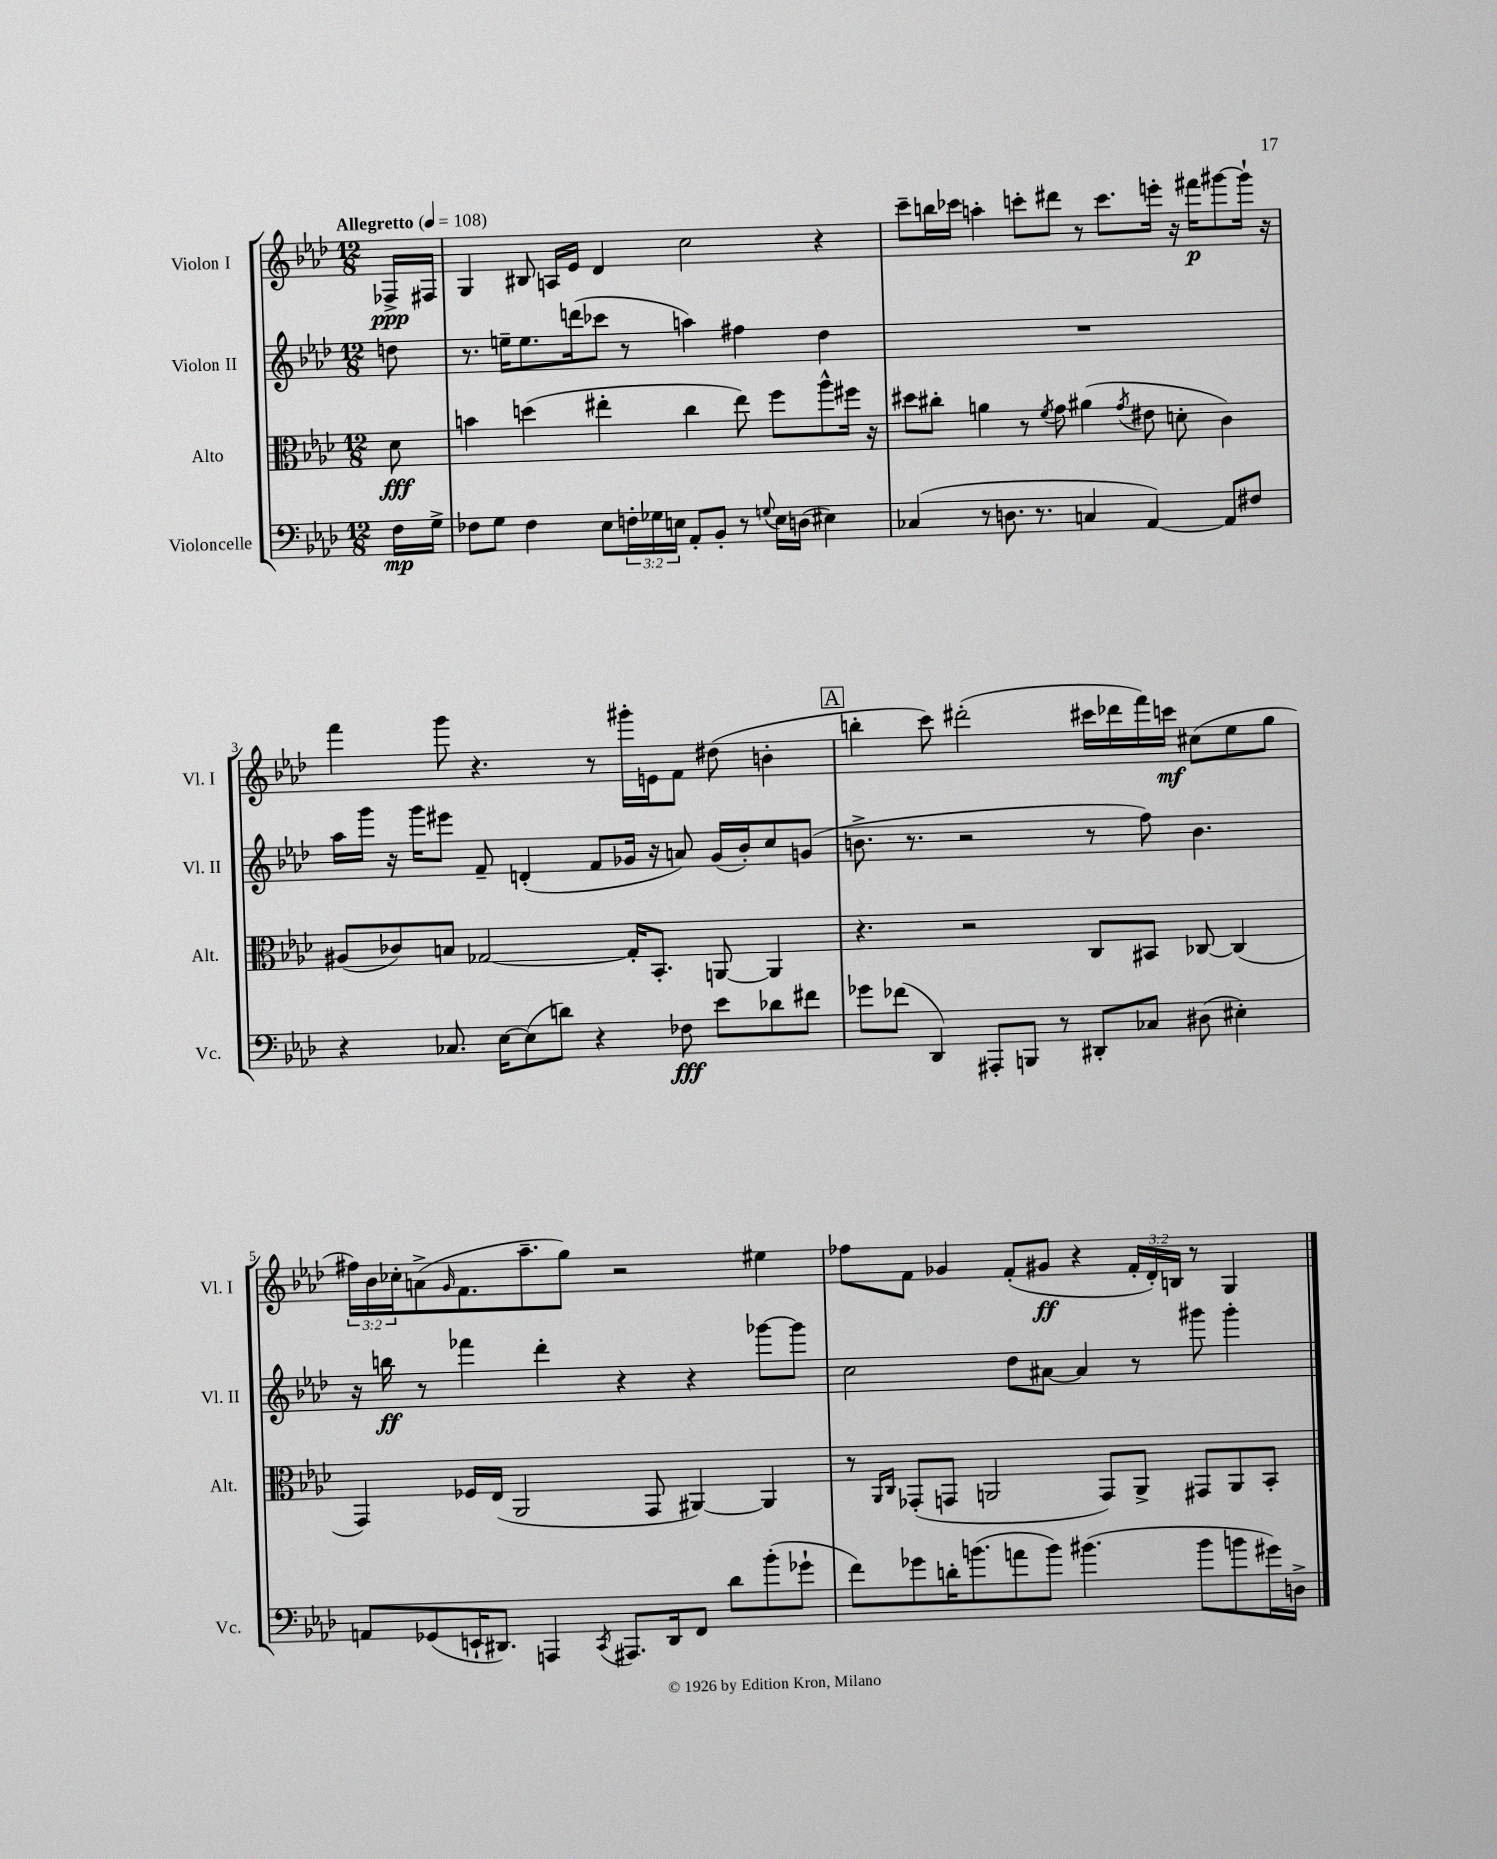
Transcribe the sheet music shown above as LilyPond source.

<<
\new StaffGroup <<
\new Staff = "s0" \with { instrumentName = "Violon I" shortInstrumentName = "Vl. I" } {
    \clef treble \key aes \major \numericTimeSignature \time 12/8 \override Staff.TupletNumber.text = #tuplet-number::calc-fraction-text \partial 8 \tempo "Allegretto" 4 = 108
    fes16->\ppp fis16 |
    g4 bis8 a16 ees'16 des'4 c''2 r4 |
    c'''8-- b''16 ces'''16 a''4-. c'''8-. dis'''8 r8 c'''8. e'''16-. r16 fis'''16\p gis'''8~ gis'''16-! r16 |
    f'''4 g'''8 r4. r8 gis'''16-. e'16 f'8 dis''8( b'4-. |
    \mark \markup { \box "A" } b''4-. c'''8) dis'''2-.( cis'''16 des'''16 f'''16) c'''16\mf cis''8( ees''8 g''8 |
    \tuplet 3/2 { fis''16) bes'16 ces''16-. } a'8->( \grace { g'16 } f'8. aes''8.-- g''8) r2 eis''4 |
    fes''8 f'8 ges'4 f'8-.( gis'8\ff r4 \tuplet 3/2 { f'16-. des'16-.) b16 } r8 g4 \bar "|." |
}
\new Staff = "s1" \with { instrumentName = "Violon II" shortInstrumentName = "Vl. II" } {
    \clef treble \key aes \major \numericTimeSignature \time 12/8 \partial 8
    d''8 |
    r8. e''16-- e''8. d'''16( ces'''8 r8 a''4) fis''4 des''4 |
    R1. |
    aes''16 g'''16 r16 g'''16 eis'''8 f'8-- d'4-.( f'8 ges'16 r16 a'8) ges'16( bes'16-.) c''8 g'8( |
    \mark \markup { \box "A" } b'8.-> r8. r2 r8 f''8) b'4. |
    r16 b''16\ff r8 fes'''4 des'''4-. r4 r4 ges'''8~ ges'''8 |
    c''2 des''8 ais'8~ ais'4 r8 gis'''8 gis'''4-. \bar "|." |
}
\new Staff = "s2" \with { instrumentName = "Alto" shortInstrumentName = "Alt." } {
    \clef alto \key aes \major \numericTimeSignature \time 12/8 \partial 8
    des'8\fff |
    b'4 d''4( eis''4-. c''4 eis''8) f''8 aes''8-^ fis''16 r16 |
    dis''8 cis''8-. a'4 r8 \acciaccatura { f'8 } g'8 ais'4( \acciaccatura { g'8 } eis'8 d'8-. c'4) |
    ais8( ces'8) b8 ges2~ ges16-. bes,8.-. a,8~ a,4 |
    \mark \markup { \box "A" } r4. r2 c8 bis,8 ces8~ ces4( |
    g,4) fes16 ees16( aes,2 g,8 ais,4~) ais,4 |
    r8 \grace { aes,16 c16 } ges,8-.( g,8 a,2 g,8) a,8-> gis,8 a,8 bes,8-. \bar "|." |
}
\new Staff = "s3" \with { instrumentName = "Violoncelle" shortInstrumentName = "Vc." } {
    \clef bass \key aes \major \numericTimeSignature \time 12/8 \override Staff.TupletNumber.text = #tuplet-number::calc-fraction-text \partial 8
    f16\mp g16-> |
    fes8 g8 fes4 ees8 \tuplet 3/2 { f16-. ges16 e16 } aes,8-. bes,8-. r8 \appoggiatura { g8 } e16 d16( eis4) |
    ces4( r8 d8. r8. c4 aes,4~) aes,8 fis8 |
    r4 ces8. ees16~ ees8( d'8) r4 fes8\fff ees'8 des'8 fis'8 |
    \mark \markup { \box "A" } ges'8 fes'8( des,4) ais,,8-. b,,8 r8 dis,8-. ces8 dis8( eis4-.) |
    a,8 ges,8( e,16-! dis,8.) a,,4 \acciaccatura { c,8 } ais,,8. dis,16 f,8 des'8 bes'8-.( ges'8-! |
    f'8) ges'8 d'16-. b'8.( a'8 b'8) bis'4.( bis'8 b'8 gis'16) d16-> \bar "|." |
}
>>
>>
